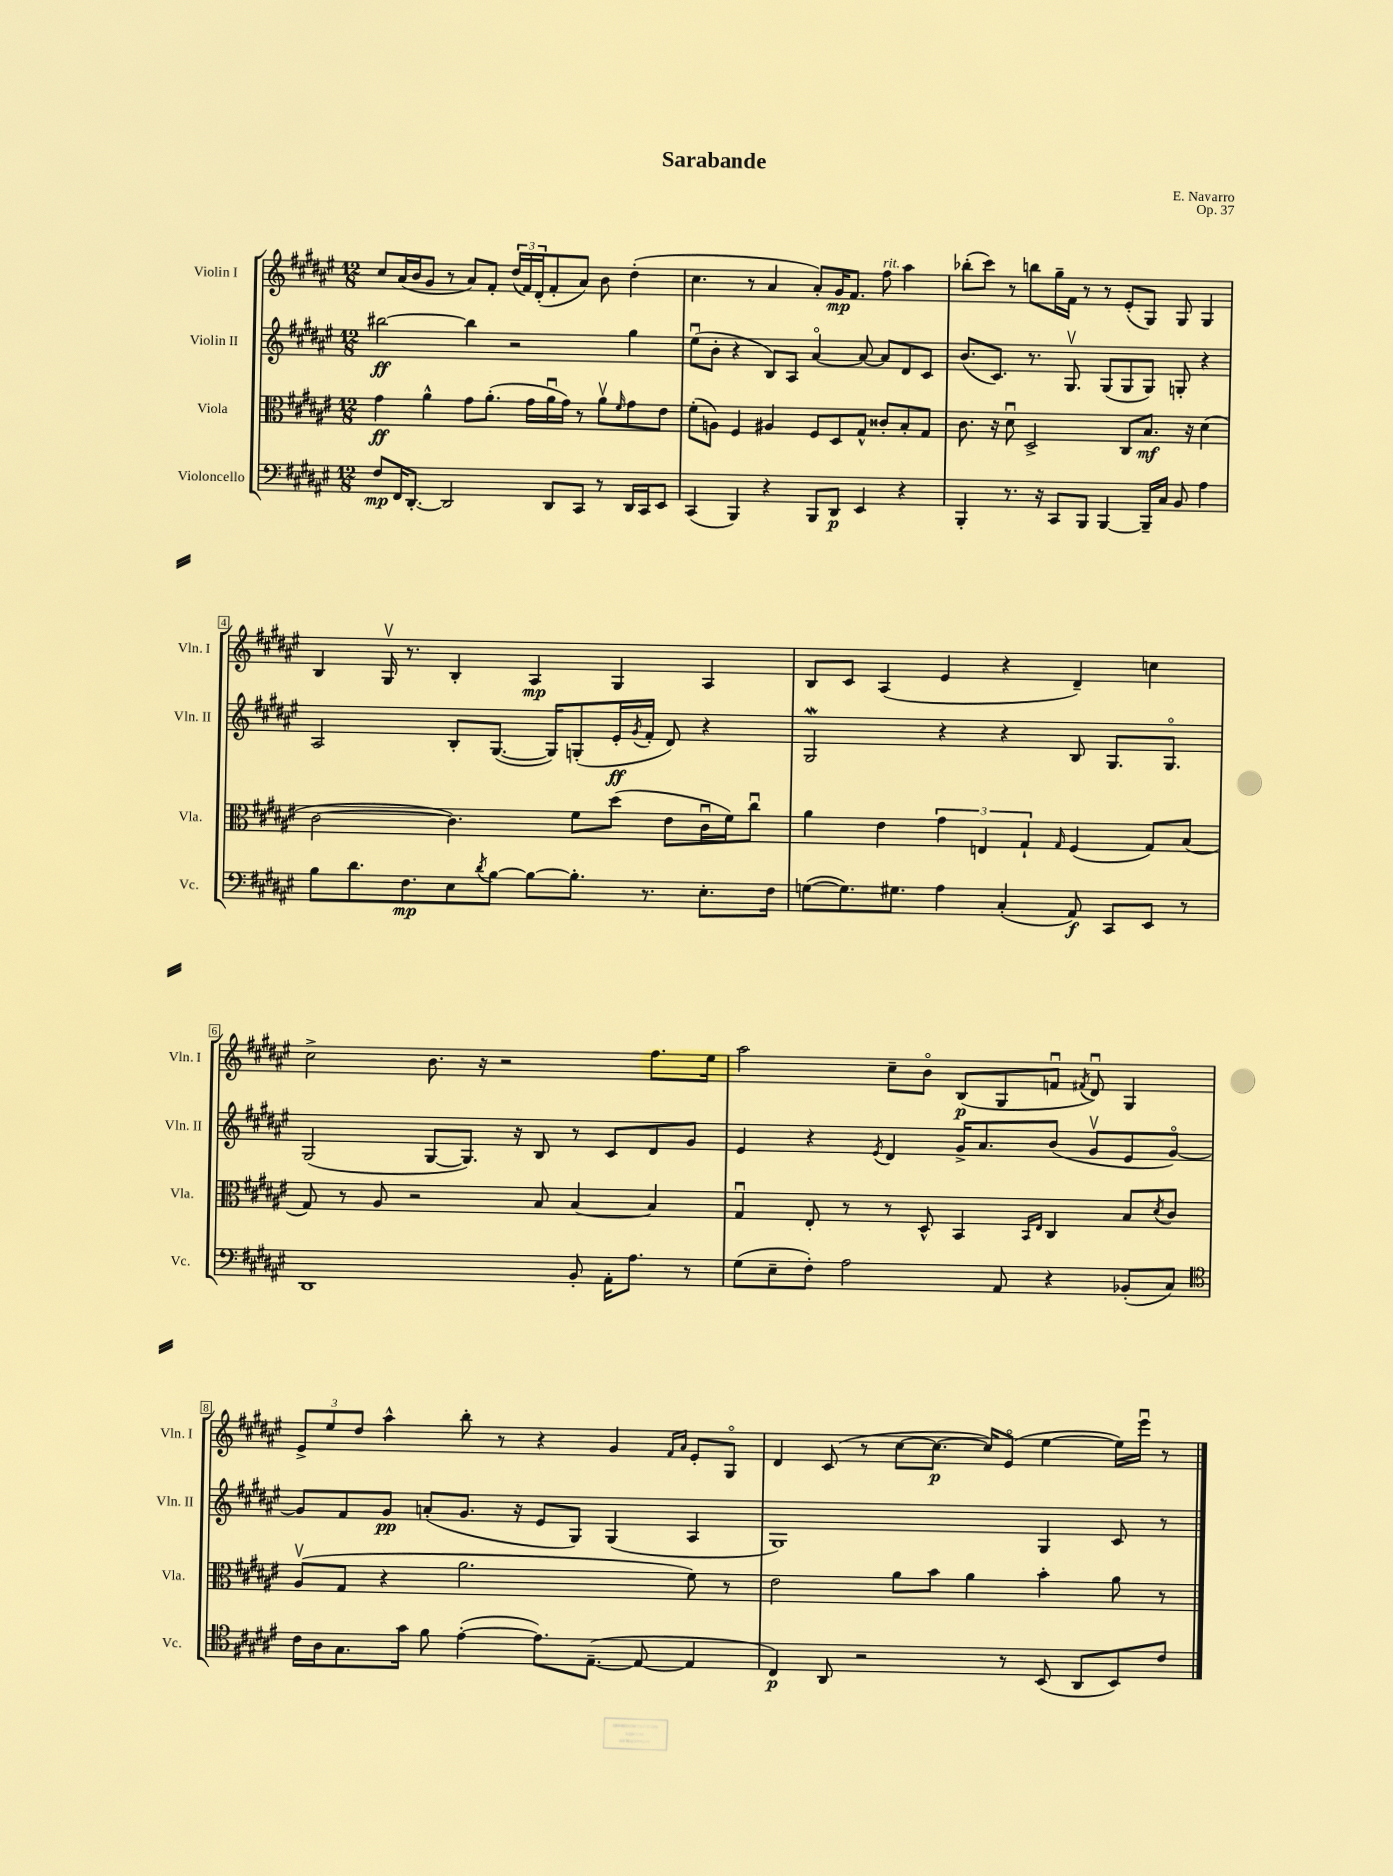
\header { title = "Sarabande" composer = "E. Navarro" opus = "Op. 37" }
<<
\new StaffGroup <<
\new Staff = "s0" \with { instrumentName = "Violin I" shortInstrumentName = "Vln. I" } {
    \clef treble \key fis \major \numericTimeSignature \time 12/8
    cis''8 ais'16( b'16 gis'8 r8 ais'8) fis'8-. \tuplet 3/2 { dis''16( fis'16) dis'16-.( } fis'8-. ais'8) b'8 dis''4-.( |
    cis''4. r8 ais'4 ais'8-.) gis'16\mp fis'8. fis''8^\markup { \italic "rit." } ais''4 |
    bes''8-.( cis'''8) r8 b''8 gis''16-- fis'16 r8 r8 eis'8-.( gis8) gis8 gis4 |
    b4 gis16\upbow r8. b4-. ais4\mp gis4 ais4 |
    b8 cis'8 ais4( eis'4 r4 dis'4--) c''4 |
    cis''2-> b'8. r16 r2 fis''8. eis''16 |
    ais''2 cis''8-- b'8\flageolet b8\p( gis8 f'8\downbow \acciaccatura { fis'8 } dis'8\downbow) gis4 |
    \tuplet 3/2 { eis'8-> eis''8 dis''8 } ais''4-^ b''8-. r8 r4 gis'4 \grace { fis'16 ais'16 } eis'8-. gis8\flageolet |
    dis'4 cis'8( r8 cis''8~ cis''8.~\p cis''16) eis'8\flageolet( eis''4~ eis''16) eis'''16\downbow r8 \bar "|." |
}
\new Staff = "s1" \with { instrumentName = "Violin II" shortInstrumentName = "Vln. II" } {
    \clef treble \key fis \major \numericTimeSignature \time 12/8
    bis''2~\ff bis''4 r2 gis''4 |
    eis''8\downbow( b'8-. r4 b8) ais8 ais'4~\flageolet ais'8~ ais'8 dis'8 cis'8 |
    b'8.( cis'8.) r8. gis8.\upbow gis8( gis8 gis8) g8-. r4 |
    ais2 b8-. gis8.~( gis16) g8-.( eis'16-.\ff \acciaccatura { gis'8 } fis'16-. dis'8) r4 |
    gis2\mordent r4 r4 b8 gis8. gis8.\flageolet |
    gis2( gis8~ gis8.) r16 b8 r8 cis'8 dis'8 gis'8 |
    eis'4 r4 \acciaccatura { eis'8 } dis'4 gis'16-> ais'8. b'8( gis'8\upbow eis'8 gis'8~\flageolet) |
    gis'8 fis'8 gis'8\pp a'8-.( gis'8. r16 eis'8 gis8) gis4( ais4 |
    gis1) gis4 cis'8 r8 \bar "|." |
}
\new Staff = "s2" \with { instrumentName = "Viola" shortInstrumentName = "Vla." } {
    \clef alto \key fis \major \numericTimeSignature \time 12/8
    gis'4\ff ais'4-^ gis'8 ais'8.-.( gis'16 ais'16\downbow gis'16) r8 ais'8\upbow \grace { fis'16 } gis'8 eis'8 |
    fis'8-.( a8) fis4 ais4 fis8 dis8 gis8-^ cisis'8-. b8-. gis8 |
    cis'8. r16 dis'8\downbow dis2-> cis8 b8.\mf r16 dis'4( |
    cis'2~ cis'4.) fis'8 dis''8( eis'8 cis'16\downbow fis'16) cis''8\downbow |
    ais'4 eis'4 \tuplet 3/2 { gis'4 e4 gis4-! } \grace { gis16 } fis4( gis8) b8( |
    gis8) r8 ais8 r2 b8 b4~ b4 |
    gis4\downbow eis8-. r8 r8 dis8-^ b,4 \grace { b,16 eis16 } cis4 b8 \acciaccatura { dis'8 } cis'8 |
    ais8\upbow( gis8 r4 ais'2. fis'8) r8 |
    eis'2 ais'8 b'8 ais'4 b'4-. ais'8 r8 \bar "|." |
}
\new Staff = "s3" \with { instrumentName = "Violoncello" shortInstrumentName = "Vc." } {
    \clef bass \key fis \major \numericTimeSignature \time 12/8
    fis8\mp fis,16 dis,8.~-. dis,2 dis,8 cis,8 r8 dis,16 cis,16 eis,8 |
    cis,4( b,,4) r4 b,,8 dis,8\p eis,4 r4 |
    b,,4-. r8. r16 cis,8 b,,8 b,,4~ b,,16-- cis16 b,8 ais4 |
    b8 dis'8. fis8.\mp eis8 \acciaccatura { dis'8 } b8~ b8~ b8.-. r8. eis8.-. fis16 |
    g8~( g8.) gis8. ais4 cis4-.( ais,8\f) cis,8 eis,8 r8 |
    dis,1 b,8-. ais,16-. ais8. r8 |
    gis8( eis8-- fis8-.) ais2 ais,8 r4 bes,8-.( cis8) |
    \clef tenor cis'16 ais16 gis8. gis'16 fis'8 eis'4~-.( eis'8.) eis8.~--( eis8~ eis4 |
    cis4\p) ais,8 r2 r8 b,8( ais,8 b,8) cis'8 \bar "|." |
}
>>
>>
\layout { \context { \Score \override BarNumber.stencil = #(make-stencil-boxer 0.1 0.3 ly:text-interface::print) } }
